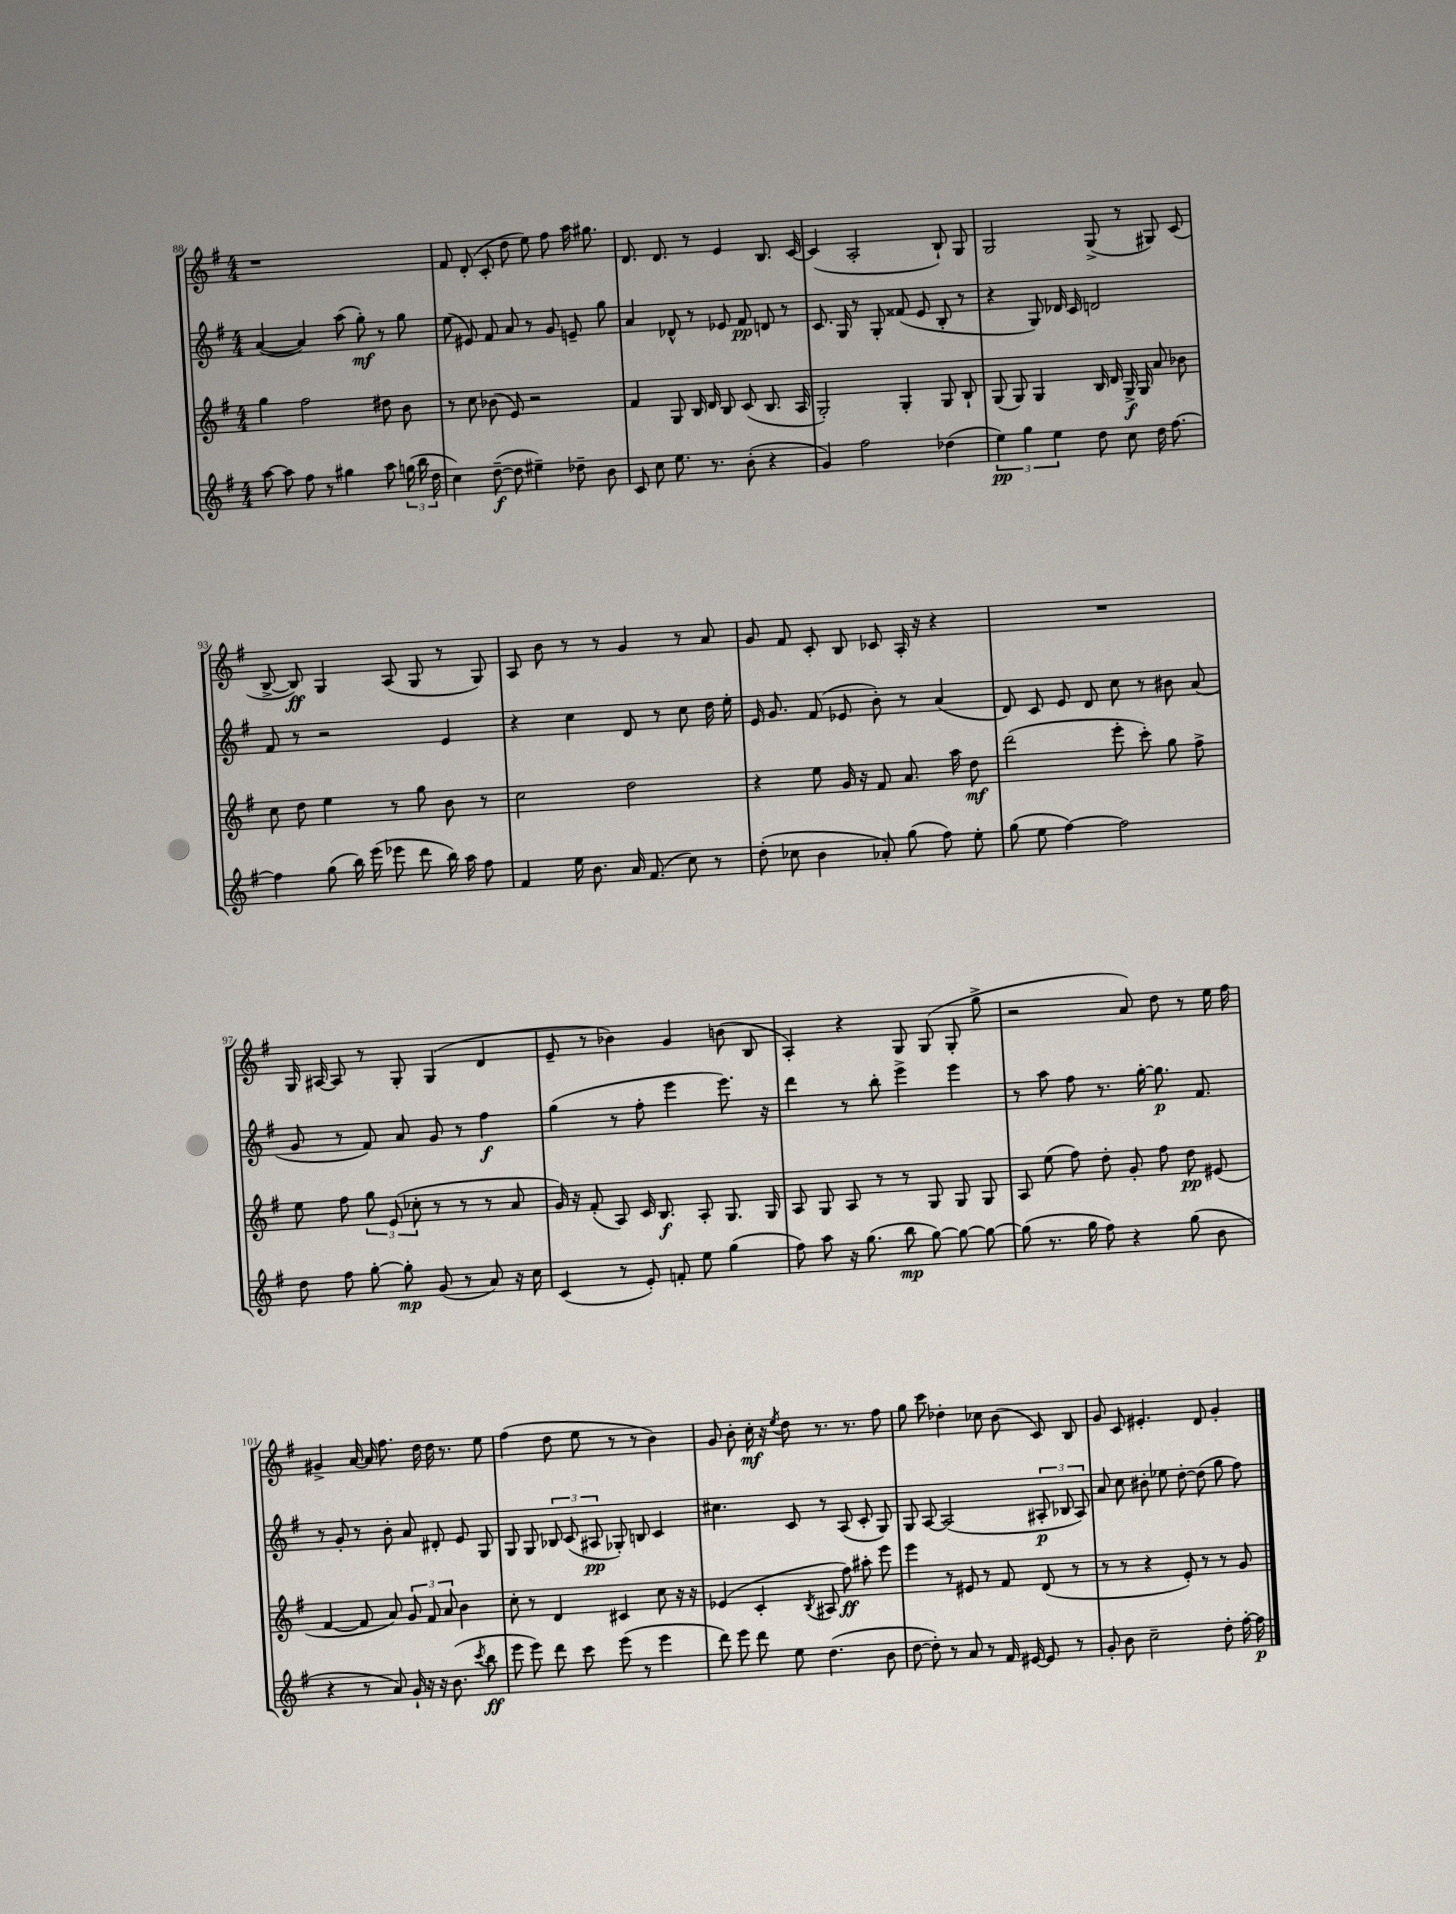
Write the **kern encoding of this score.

**kern	**dynam	**kern	**dynam	**kern	**dynam	**kern	**dynam
*part4	*part4	*part3	*part3	*part2	*part2	*part1	*part1
*staff4	*staff4	*staff3	*staff3	*staff2	*staff2	*staff1	*staff1
*clefG2	*	*clefG2	*	*clefG2	*	*clefG2	*
*k[f#]	*	*k[f#]	*	*k[f#]	*	*k[f#]	*
*M4/4	*	*M4/4	*	*M4/4	*	*M4/4	*
=88	=88	=88	=88	=88	=88	=88	=88
[8aa\	.	4gg\	.	([4a/	.	1r	.
8aa\]	.	.	.	.	.	.	.
8ff#\	.	2ff#\	.	4a/])	.	.	.
8r	.	.	.	.	.	.	.
4gg#X\	.	.	.	(8aa\	.	.	.
.	.	.	.	8gg'\)	mf	.	.
8aa\	.	8dd#X\	.	8r	.	.	.
(24ggn\	.	8b\	.	8gg\	.	.	.
24bb\	.	.	.	.	.	.	.
24dd\	.	.	.	.	.	.	.
=89	=89	=89	=89	=89	=89	=89	=89
4cc\)	.	8r	.	(8ee\	.	8f#/	.
.	.	8cc\	.	8e#X/)	.	(8d'/	.
([8dd~\	f	(8b-X\	.	8f#/	.	8c'/	.
8dd\]	.	8e/)	.	8a/	.	8dd\	.
4ee#X~\)	.	2r	.	8r	.	8ee\)	.
.	.	.	.	8g/	.	8ff#\	.
8dd-X~\	.	.	.	8en~/	.	16aa\	.
.	.	.	.	.	.	8.gg#X\	.
8b\	.	.	.	8gg\	.	.	.
=90	=90	=90	=90	=90	=90	=90	=90
8c/	.	4f#/	.	4a/	.	8.d/	.
8cc\	.	.	.	.	.	.	.
.	.	.	.	.	.	8.d/	.
8.ee\	.	8G/	.	8d-X^^/	.	.	.
.	.	16B/	.	8r	.	8r	.
8.r	.	16d/	.	.	.	.	.
.	.	8B/	.	8e-X/	.	4e/	.
(8b'\	.	(8c/	.	8f#/	pp	.	.
4r	.	8.B/	.	8dn/	.	8.B/	.
.	.	.	.	8r	.	.	.
.	.	16A/	.	.	.	[16c/	.
=91	=91	=91	=91	=91	=91	=91	=91
4g/)	.	2G'/)	.	8.c/	.	(4c/]	.
.	.	.	.	16G/	.	.	.
2ff#\	.	.	.	8r	.	2A'/	.
.	.	.	.	8G'/	.	.	.
.	.	4G'/	.	(8f##X/	.	.	.
.	.	.	.	8e/	.	.	.
(4dd-X\	.	8G/	.	8B'/	.	8B`/)	.
.	.	8B`/	.	8r	.	8G/	.
=92	=92	=92	=92	=92	=92	=92	=92
6ee\)	pp	(8G/	.	4r	.	2G/	.
.	.	8G/)	.	.	.	.	.
6gg\	.	.	.	.	.	.	.
.	.	4G/	.	8G/)	.	.	.
6ee\	.	.	.	.	.	.	.
.	.	.	.	16d-X/	.	.	.
.	.	.	.	16c/	.	.	.
8dd\	.	16B/	.	2dn/	.	(8G^/	.
.	.	16d/	.	.	.	.	.
8cc\	.	16G^/	f	.	.	8r	.
.	.	16G/	.	.	.	.	.
16dd\	.	8a/	.	.	.	8G#X/)	.
[8.ff#\	.	.	.	.	.	.	.
.	.	8b-X\	.	.	.	(8c/	.
!!LO:LB:g=z
=93	=93	=93	=93	=93	=93	=93	=93
4ff#\]	.	8cc\	.	8f#/	.	[8B^/	.
.	.	8dd\	.	8r	.	8B/])	ff
(8gg\	.	4ee\	.	2r	.	4G/	.
16bb\)	.	.	.	.	.	.	.
(16eee\	.	.	.	.	.	.	.
8eee-X\	.	8r	.	.	.	(8A/	.
8ddd\	.	8gg\	.	.	.	8G/	.
16bb\)	.	8b\	.	4e/	.	8r	.
16aa\	.	.	.	.	.	.	.
8ff#\	.	8r	.	.	.	8G/)	.
=94	=94	=94	=94	=94	=94	=94	=94
4f#/	.	2cc\	.	4r	.	8A/	.
.	.	.	.	.	.	8b\	.
16ee\	.	.	.	4cc\	.	8r	.
8.b\	.	.	.	.	.	.	.
.	.	.	.	.	.	8r	.
16a/	.	2dd\	.	8d/	.	4g/	.
(8.f#/	.	.	.	.	.	.	.
.	.	.	.	8r	.	.	.
8cc\)	.	.	.	8cc\	.	8r	.
8r	.	.	.	16dd\	.	8a/	.
.	.	.	.	16ee'\	.	.	.
=95	=95	=95	=95	=95	=95	=95	=95
(8dd'\	.	4r	.	16e/	.	8g/	.
.	.	.	.	8.g/	.	.	.
8cc-X\	.	.	.	.	.	8f#/	.
4b\	.	8ee\	.	(8f#/	.	8c'/	.
.	.	16g/	.	8e-X/	.	8B/	.
.	.	16r	.	.	.	.	.
8a-X'/)	.	8f#/	.	8b'\)	.	8c-X/	.
(8gg\	.	8.a/	.	8r	.	16A'/	.
.	.	.	.	.	.	16r	.
8ff#\)	.	.	.	(4a/	.	4r	.
.	.	16aa\	.	.	.	.	.
8ee'\	.	8dd\	mf	.	.	.	.
=96	=96	=96	=96	=96	=96	=96	=96
(8gg\	.	(2ddd\	.	8d/)	.	1r	.
8ee\	.	.	.	8c/	.	.	.
[4ff#\)	.	.	.	8e/	.	.	.
.	.	.	.	8d/	.	.	.
2ff#\]	.	8eee'\	.	8cc\	.	.	.
.	.	8ccc'\)	.	8r	.	.	.
.	.	8gg\	.	8b#X\	.	.	.
.	.	8ff#^\	.	(8a/	.	.	.
!!LO:LB:g=z
=97	=97	=97	=97	=97	=97	=97	=97
8dd\	.	8ee\	.	8g/	.	16G/	.
.	.	.	.	.	.	[16A#X/	.
8ff#\	.	8ff#\	.	8r	.	8A#/]	.
[8gg'\	.	12gg\	.	8f#/)	.	8r	.
.	.	(12e/	.	.	.	.	.
8gg'\]	mp	.	.	8a/	.	8G'/	.
.	.	12cc-X'\	.	.	.	.	.
(8g/	.	8r	.	8g/	.	(4G/	.
8r	.	8r	.	8r	.	.	.
8a/)	.	8r	.	4ff#\	f	4d/	.
16r	.	8a/	.	.	.	.	.
16cc\	.	.	.	.	.	.	.
=98	=98	=98	=98	=98	=98	=98	=98
(4c/	.	16g/)	.	(4gg\	.	8e~/	.
.	.	16r	.	.	.	.	.
.	.	(8f#'/	.	.	.	8r	.
8r	.	8A/)	.	8r	.	4b-X\)	.
8e'/)	.	16c/	.	8ff#'\	.	.	.
.	.	8.B/	f	.	.	.	.
8fn'/	.	.	.	4eee\	.	4g/	.
8ee\	.	8A'/	.	.	.	.	.
(4gg\	.	8.G/	.	8.eee\)	.	(8bn\	.
.	.	.	.	.	.	8B/	.
.	.	16G/	.	16r	.	.	.
=99	=99	=99	=99	=99	=99	=99	=99
8ff#\)	.	8A/	.	4ddd\	.	4A'/)	.
8aa\	.	8G/	.	.	.	.	.
16r	.	8A/	.	8r	.	4r	.
(8.gg\	.	.	.	.	.	.	.
.	.	8r	.	8bb'\	.	.	.
8bb\	mp	8r	.	4eee^\	.	8G/	.
[8gg\)	.	8G/	.	.	.	(8G/	.
8gg\_	.	8G/	.	4eee\	.	8G'/	.
8gg\_	.	8G/	.	.	.	8gg^\	.
=100	=100	=100	=100	=100	=100	=100	=100
(8gg\]	.	8A/	.	8r	.	2r	.
8.r	.	(8ee\	.	8aa\	.	.	.
.	.	8ff#\)	.	8ff#\	.	.	.
16gg\	.	.	.	.	.	.	.
8ff#\)	.	8dd'\	.	8.r	.	.	.
4r	.	8g'/	.	.	.	8a/)	.
.	.	.	.	[16gg'\	.	.	.
.	.	8ff#\	.	8.gg\]	p	8dd\	.
(8gg\	.	8dd\	pp	.	.	8r	.
.	.	.	.	8.f#/	.	.	.
8b\	.	(8e#X/	.	.	.	16ee\	.
.	.	.	.	.	.	16ff#\	.
!!LO:LB:g=z
=101	=101	=101	=101	=101	=101	=101	=101
4r	.	[4f#/	.	8r	.	4g#X^/	.
.	.	.	.	8g'/	.	.	.
8r	.	8f#/]	.	8r	.	[16a/	.
.	.	.	.	.	.	16a/]	.
8a/)	.	8a/)	.	8b'\	.	8.ff#\	.
16g`/	.	12g/	.	8a/	.	.	.
16r	.	.	.	.	.	16dd\	.
.	.	12f#/	.	.	.	.	.
16r	.	.	.	8d#X'/	.	16dd\	.
.	.	12a/	.	.	.	.	.
(8.b\	.	.	.	.	.	8.r	.
.	.	4b\	.	8e/	.	.	.
8qccc/	.	.	.	.	.	.	.
8bb\	ff	.	.	8G/	.	8ee\	.
=102	=102	=102	=102	=102	=102	=102	=102
8eee\	.	8cc'\	.	8G/	.	(4ff#\	.
8eee\)	.	8r	.	8G/	.	.	.
8ddd\	.	4d/	.	12B-X/	.	8dd\	.
.	.	.	.	(12c/	.	.	.
8ccc\	.	.	.	.	.	8ee\	.
.	.	.	.	12A#X/	pp	.	.
(8eee\	.	4c#X/	.	8G-X'/)	.	8r	.
8r	.	.	.	8Bn/	.	8r	.
4eee\	.	8cc\	.	4c/	.	4b\)	.
.	.	16r	.	.	.	.	.
.	.	16r	.	.	.	.	.
=103	=103	=103	=103	=103	=103	=103	=103
8ddd\)	.	(4e-X/	.	4.cc#X\	.	8g/	.
8eee\	.	.	.	.	.	8b'\	.
8ddd\	.	4c'/	.	.	.	16cc'\	mf
.	.	.	.	.	.	16r	.
.	.	.	.	.	.	8qee/	.
8ee\	.	.	.	8c/	.	8dd\	.
.	.	8qB/	.	.	.	.	.
(4.dd\	.	8A#X/	.	8r	.	8.r	.
.	.	8ff#\)	ff	(8A/	.	.	.
.	.	.	.	.	.	8.r	.
.	.	8aa#X'\	.	8c'/	.	.	.
8b\	.	8eee\	.	8G/)	.	8ff#\	.
=104	=104	=104	=104	=104	=104	=104	=104
[8dd\	.	4eee\	.	8G/	.	8gg\	.
8dd'\])	.	.	.	[8A/	.	8ccc\	.
8r	.	8r	.	(2A/]	.	4dd-X'\	.
8a/	.	8e#X/	.	.	.	.	.
8r	.	8r	.	.	.	8cc-X\	.
16f#/	.	8f#/	.	.	.	(8b\	.
[16e#X/	.	.	.	.	.	.	.
8e#/]	.	(8d/	.	12A#X'/	p	8c/)	.
.	.	.	.	12B-X/	.	.	.
8r	.	8r	.	.	.	8B/	.
.	.	.	.	12A#/)	.	.	.
=105	=105	=105	=105	=105	=105	=105	=105
8g'/	.	8r	.	8a/	.	8g/	.
8b\	.	8r	.	8cc\	.	8c/	.
2cc~\	.	4r	.	8b#X'\	.	4.e#X'/	.
.	.	.	.	8ee-X\	.	.	.
.	.	8e'/)	.	[8dd'\	.	.	.
.	.	8r	.	(8dd\]	.	8d/	.
8dd'\	.	8r	.	8gg\	.	4g'/	.
[16ff#'\	.	8g/	.	8ff#\)	.	.	.
16ff#\]	p	.	.	.	.	.	.
==	==	==	==	==	==	==	==
*-	*-	*-	*-	*-	*-	*-	*-
